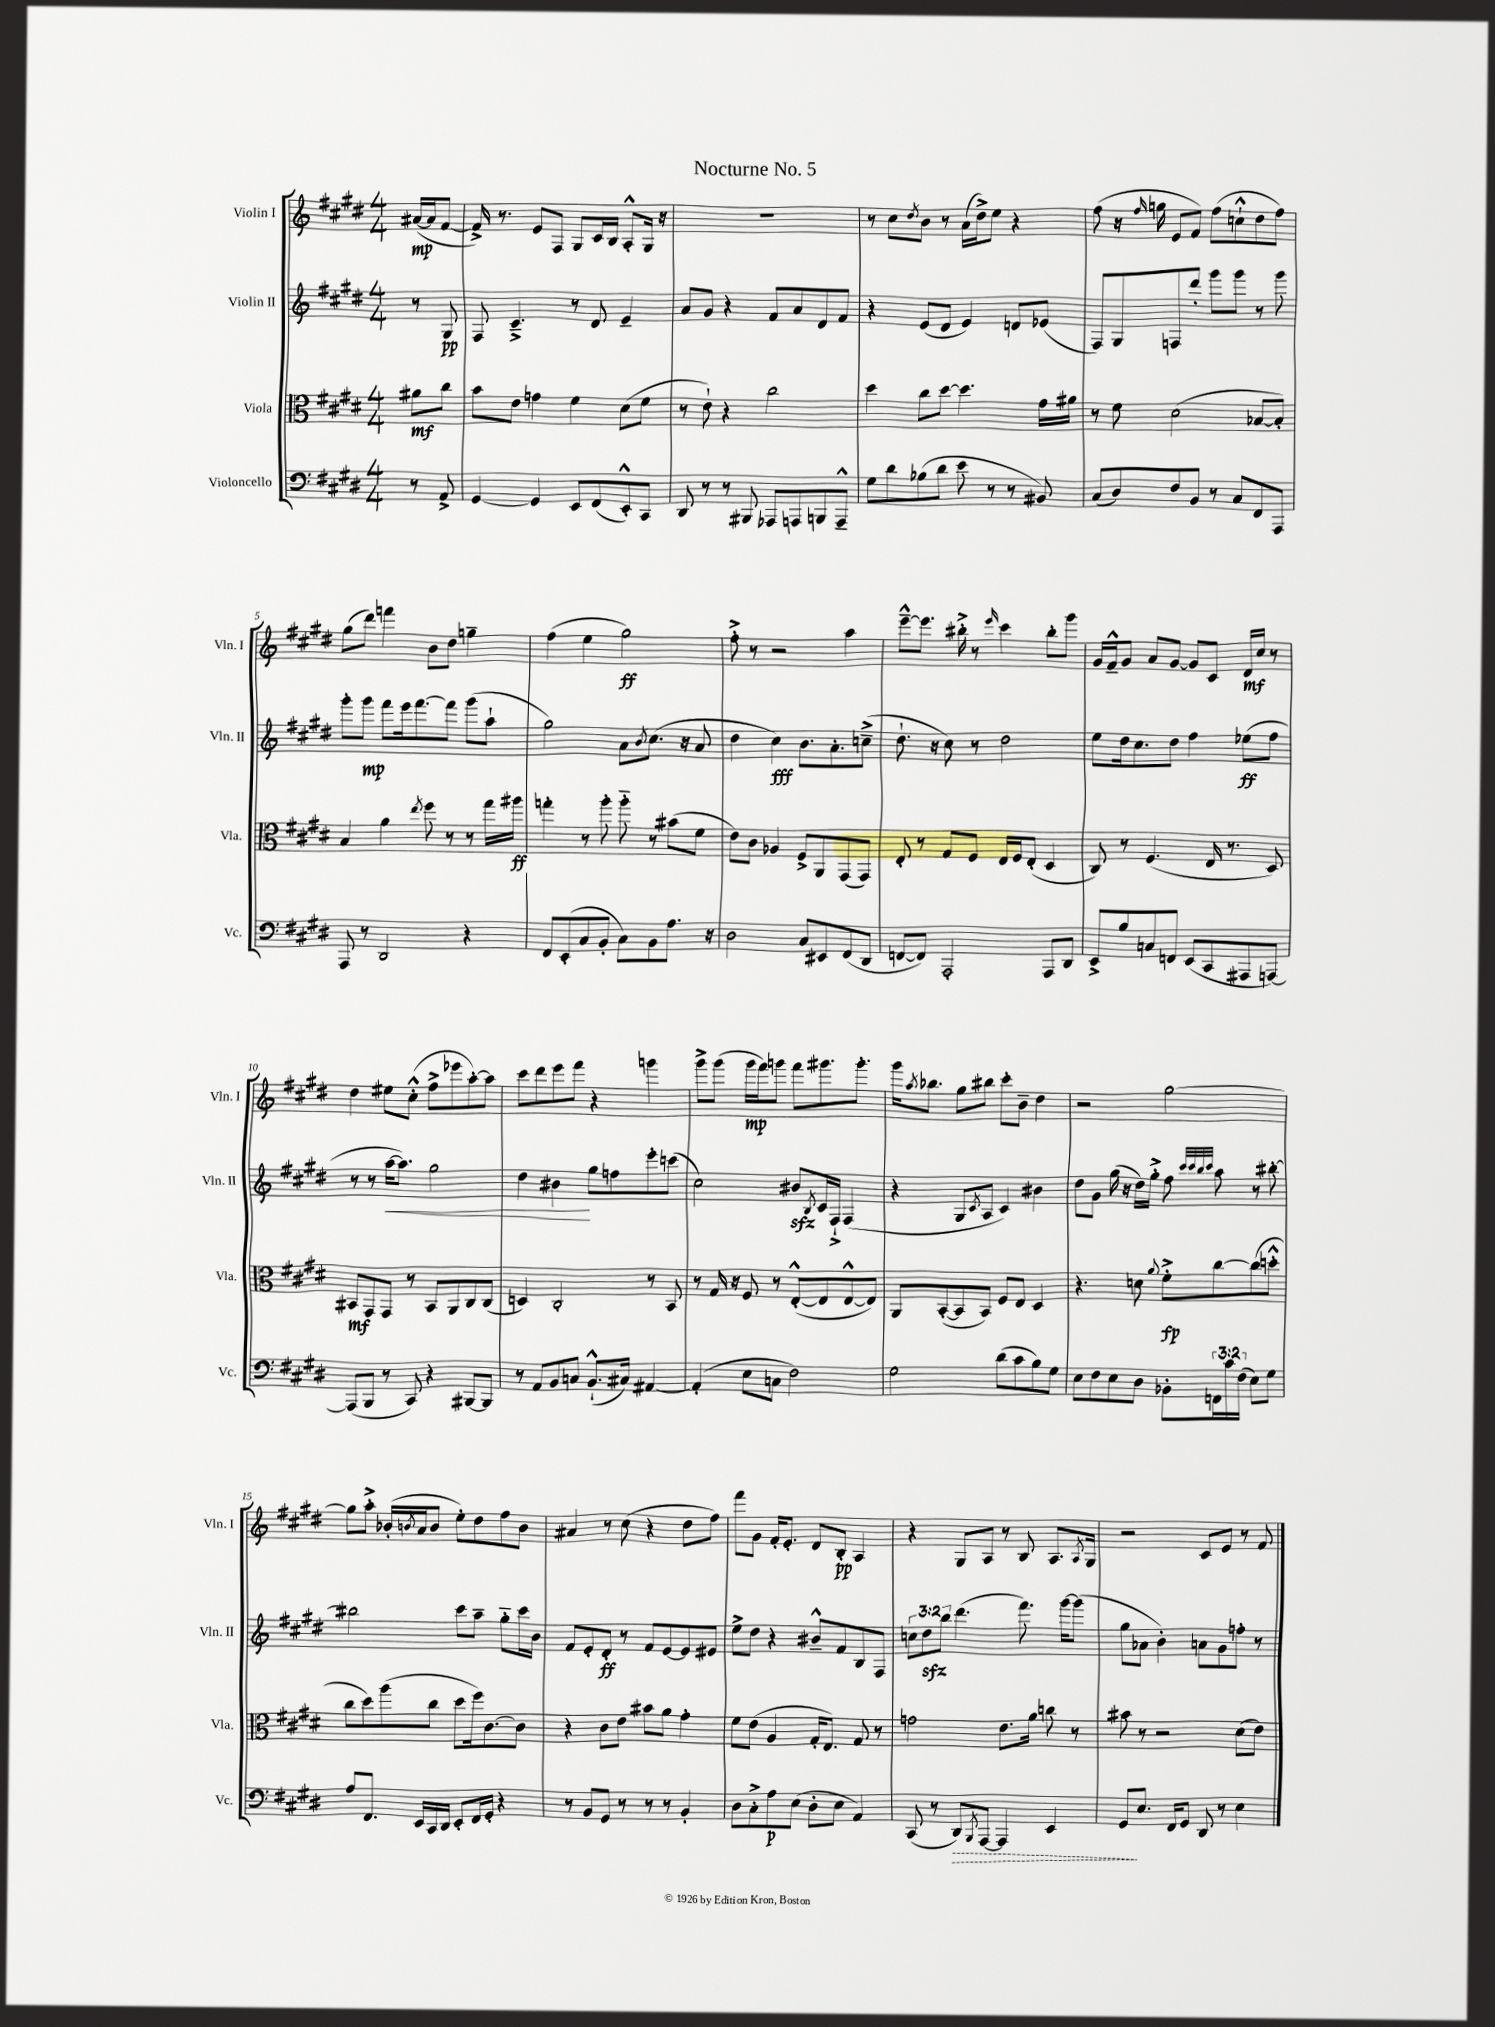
\header { title = "Nocturne No. 5" }
<<
\new StaffGroup <<
\new Staff = "s0" \with { instrumentName = "Violin I" shortInstrumentName = "Vln. I" } {
    \clef treble \key e \major \numericTimeSignature \time 4/4 \partial 4
    ais'16~\mp( ais'16 fis'8~ |
    fis'16->) r8. e'8 fis8 gis8 cis'16 b16 a8-.-^ gis16 r16 |
    R1 |
    r8 cis''8 \acciaccatura { dis''8 } b'8 r8 a'16( dis''16->) e''8 r4 |
    fis''8( r16 \grace { fis''16 } g''16 e'8 fis'8) fis''8( c''8-!-^ dis''8 fis''8) |
    gis''8( dis'''8) f'''4 b'8 dis''8 g''4-- |
    fis''4( e''4 gis''2\ff) |
    fis''8-.-> r8 r2 a''4 |
    e'''8~---^ e'''8. bis''16-.-> r8 \grace { e'''16 } cis'''4 bis''8-. gis'''8 |
    gis'16 fis'16---^ gis'8 a'8 gis'8~ gis'8 cis'8 dis'16\mf cis''16 r8 |
    dis''4 eis''8 cis''8-.-^( fis''8-> ees'''8 a''8~-.) a''8 |
    cis'''8 dis'''8 e'''8 fis'''8 r4 g'''4 |
    gis'''8-> gis'''8( gis'''16\mp fis'''16) g'''8 fis'''8 gis'''8. gis'''8.-. |
    gis'''16 \acciaccatura { a''8 } bes''8. gis''8 bis''8 cis'''8-. b'8-- dis''4 |
    r2 gis''2~ |
    gis''8 a''8-.-> bes'16-.( \acciaccatura { b'8 } a'16 b'8 e''8-.) dis''8 fis''8 b'8 |
    ais'4 r8 cis''8( r4 dis''8 fis''8) |
    fis'''8 gis'8 fis'16-. e'8.-. dis'8 b8-.\pp a4 |
    r4 gis8 a8 r8 b8 a8. \acciaccatura { a8 } gis16 |
    r2 cis'8 e'8 r8 fis'8 \bar "|." |
}
\new Staff = "s1" \with { instrumentName = "Violin II" shortInstrumentName = "Vln. II" } {
    \clef treble \key e \major \numericTimeSignature \time 4/4 \override Staff.TupletNumber.text = #tuplet-number::calc-fraction-text \partial 4
    r8 gis8\pp |
    fis8 cis'4.---> r8 dis'8 e'4-- |
    a'8 gis'8 r4 fis'8 a'8 dis'8 fis'8 |
    r4 e'8( dis'8 e'4) d'8 ees'8( |
    fis8) gis8 f8 dis'''8-. gis'''8 gis'''8 r8 gis'''8 |
    gis'''8-. gis'''8\mp fis'''8 e'''16 fis'''8.~ fis'''8 gis'''8( a''8-! |
    gis''2) a'8 \acciaccatura { b'8 } cis''8.( r16 a'8 |
    dis''4 cis''4\fff) b'8. a'8.-. c''8--->( |
    dis''8.-! r16 cis''8) r8 dis''2 |
    e''8 dis''16 cis''8. dis''8 fis''4 ees''8\ff( fis''8 |
    r8 r8 a''16~\< a''8.) gis''2 |
    dis''4 bis'4\! gis''8 f''8 e'''8-. c'''8( |
    cis''2) bis'8\sfz \acciaccatura { b8 } cis'16 fis16-!-> fis4( |
    r4 gis8 \acciaccatura { cis'8 } a8 cis'4) bis'4 |
    dis''8 gis'8 gis''16( r16 dis''16) gis''16-.-> fis''8 \grace { cis'''32 cis'''32 b''32 cis'''32 } a''8 r8 bis''8~-. |
    bis''2 cis'''8 a''8-- gis''8-_ cis'''16 b'16 |
    fis'8 e'8-. dis'8-.\ff r8 fis'8 e'8~ e'8 eis'8 |
    e''8-> dis''8 r4 bis'8---^ fis'8 b8 fis8 |
    \tuplet 3/2 { c''8 dis''8\sfz b''8 } dis'''4.( fis'''8.) gis'''16~ gis'''8( |
    gis''8 aes'8 b'4-.) a'8 gis'8 f''8-. r8 \bar "|." |
}
\new Staff = "s2" \with { instrumentName = "Viola" shortInstrumentName = "Vla." } {
    \clef alto \key e \major \numericTimeSignature \time 4/4 \partial 4
    ais'8\mf cis''8 |
    b'8 e'8 g'4 fis'4 dis'8( fis'8 |
    r8 e'8-!) r4 cis''2 |
    dis''4 cis''8 dis''8~ dis''4. gis'16 ais'16 |
    r8 fis'8 dis'2( bes8~ bes8-.) |
    b4 a'4 \acciaccatura { e''8 } fis''8 r8 r8 gis''16 ais''16\ff |
    g''4-. r8 a''8-. a''8-_ r8 bis'8( fis'8 |
    e'8) cis'8 aes4 fis8-> a,8 gis,8( gis,8) |
    e8-. r8 gis8 fis8 e16 fis16 e8-.( dis4 |
    cis8) r8 fis4.( e16 r8. dis8) |
    bis,8\mf gis,8 gis,8 r8 bis,8 a,8 cis8 cis8( |
    d4) cis2-. r8 b,8 |
    r8 gis16 r16 fis8 r8 e8~-.-^( e8 e8~-^ e8) |
    a,8 b,8~-.( b,8 b,8) fis8 e8 dis4 |
    r4. d'8 \appoggiatura { a'8 } fis'8-.->\fp cis''8~ cis''8( d''8-.-^ |
    cis''8 dis''8) a''8( cis''8 dis''8 fis''16) cis'8.~ cis'8 |
    r4 cis'8 e'8 bis'8 a'8 gis'4-. |
    fis'8 e'8( a4 gis16-. e8.) gis8 r8 |
    g'2 e'8. a'16 c''8 r8 |
    bis'8 r8 r2 dis'8( e'8) \bar "|." |
}
\new Staff = "s3" \with { instrumentName = "Violoncello" shortInstrumentName = "Vc." } {
    \clef bass \key e \major \numericTimeSignature \time 4/4 \override Staff.TupletNumber.text = #tuplet-number::calc-fraction-text \partial 4
    r8 a,8-> |
    gis,4~ gis,4 e,8 fis,8( e,8-.-^) cis,8 |
    dis,8 r8 r8 bis,,8 aes,,8 a,,8 b,,8 a,,8---^ |
    gis8 dis'8 bes8( dis'8 e'8 r8 r8 bis,8) |
    cis8( dis8) fis8 b,8 r8 cis8 fis,8 a,,8 |
    a,,8 r8 dis,2 r4 |
    fis,8 e,8-.( cis8 b,8-. cis8) b,8 a8. r16 |
    dis2 cis8 eis,8 fis,8( dis,8 |
    f,8~ f,8) a,,2-. a,,8 dis,8 |
    e,8-> b8 c8 f,8 e,8( cis,8 ais,,8 a,,8~) |
    a,,8( b,,8 r8 cis,8) r4 bis,,8~ bis,,8 |
    r8 a,8 b,8 c8 b,8.-!-^( cis16) ais,4~ |
    ais,4-.( e8 c8 fis2) |
    gis2 dis'8( cis'8 b8) gis8 |
    e8 fis8 e8 dis8 bes,8-. \tuplet 3/2 { f,16 cis'16 fis16( } e8) gis8 |
    a8 fis,8. e,16 cis,16 dis,16 e,8-. fis,16 gis,16-. r4 |
    r8 b,8 gis,8 r8 r8 r8 b,4-. |
    dis8 cis8-.-> a8\p e8( dis8-. e8 a,4) |
    cis,8( r8 \once \override Hairpin.style = #'dashed-line dis,8\>) \acciaccatura { b,,8 } a,,8~ a,,4 e,4 |
    gis,8\! e8. fis,16 gis,8 dis,8 r8 e4 \bar "|." |
}
>>
>>
